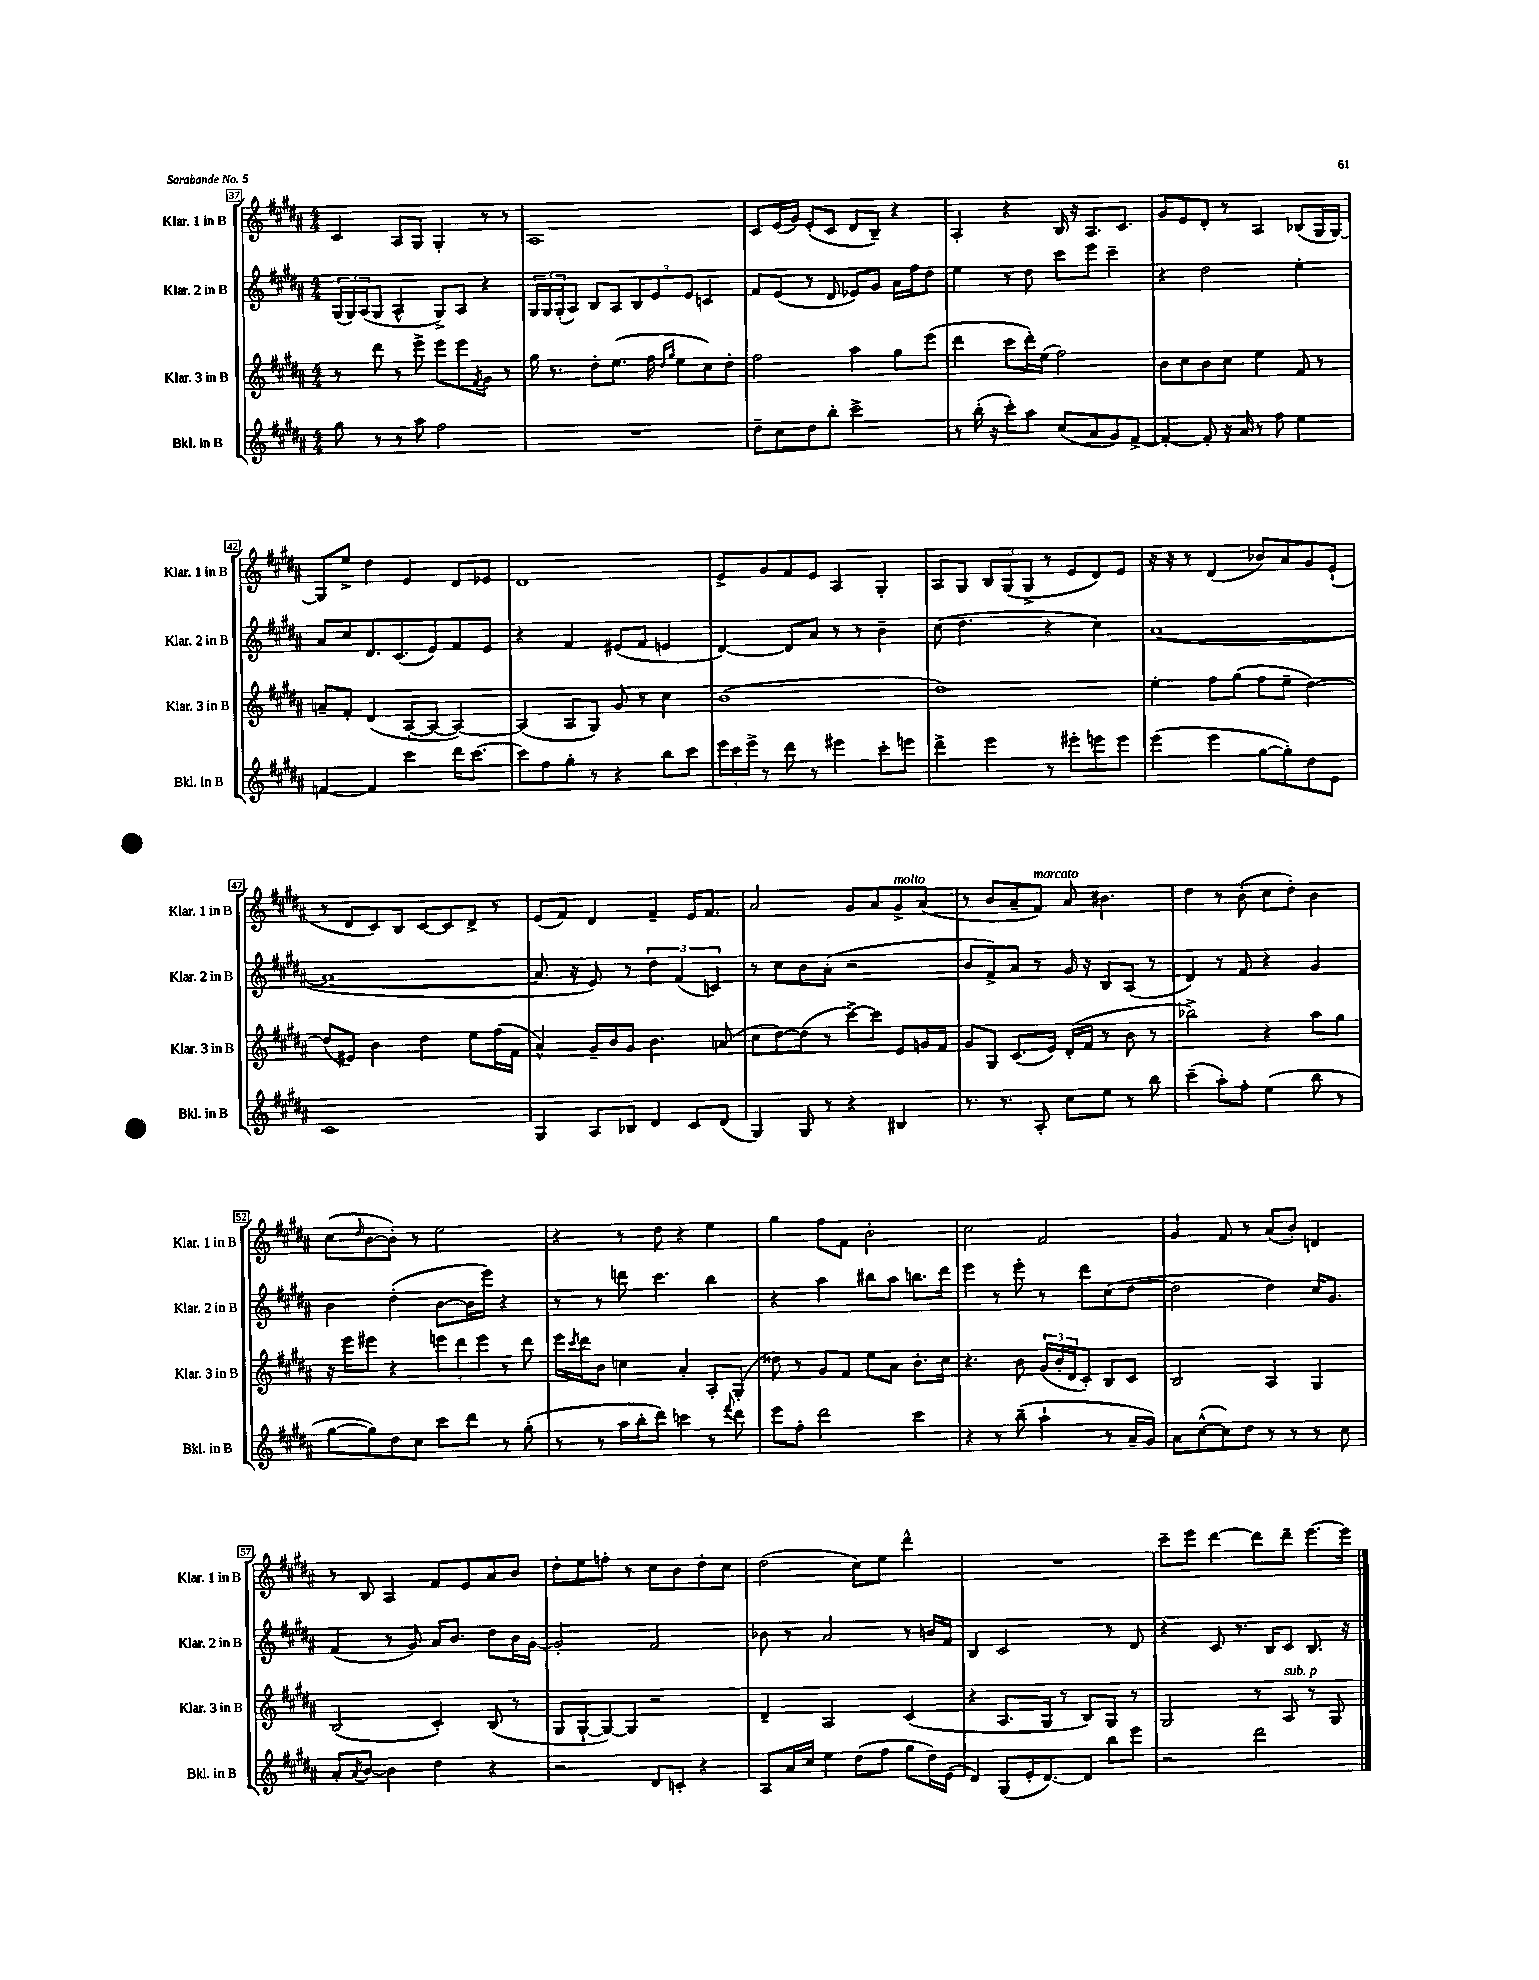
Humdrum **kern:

**kern	**kern	**kern	**kern
*part4	*part3	*part2	*part1
*staff4	*staff3	*staff2	*staff1
*I"Bkl. in B	*I"Klar. 3 in B	*I"Klar. 2 in B	*I"Klar. 1 in B
*I'Bkl. in B	*I'Klar. 3 in B	*I'Klar. 2 in B	*I'Klar. 1 in B
*clefG2	*clefG2	*clefG2	*clefG2
*k[f#c#g#d#a#]	*k[f#c#g#d#a#]	*k[f#c#g#d#a#]	*k[f#c#g#d#a#]
*M4/4	*M4/4	*M4/4	*M4/4
=37	=37	=37	=37
8gg#\	8r	(24G#/LL	4c#/
.	.	24G#/)	.
.	.	(24A#/J	.
8r	8ddd#\	8G#/J	.
8r	8r	4A#^^/	8A#/L
8aa#\	8eee^\	.	8G#/J
2ff#\	8eee\L	8G#^/L)	4G#'/
.	8eee\	8A#/J	.
.	8qf#/	.	.
.	8g#\J	4r	8r
.	8r	.	8r
=38	=38	=38	=38
1r	16gg#\	24G#/LL	1A#
.	.	24G#/	.
.	8.r	.	.
.	.	(24G#'/J	.
.	.	8A#/J)	.
.	8dd#'\L	8B/L	.
.	(8.ee\J	8A#/J	.
.	.	12B/L	.
.	16ff#\	.	.
.	.	12e/	.
.	16qqdd#/LL	.	.
.	16qqgg#/JJ	.	.
.	8ee\L	.	.
.	.	12e/J	.
.	8cc#\)	4cn/	.
.	8dd#'\J	.	.
=39	=39	=39	=39
8dd#~\L	2ff#\	8f#/L	8c#/L
8cc#\	.	(8e/J	(16e/L
.	.	.	16g#/JJ)
8dd#\	.	8r	(8e'/L
8bb'\J	.	8d#/	8c#/J
2ccc#^\	4aa#\	8e-X/L)	8d#/L
.	.	8g#/J	8B~/J)
.	8gg#\L	16a#\LL	4r
.	.	16ff#\J	.
.	(8eee\J	8dd#\J	.
=40	=40	=40	=40
8r	4ddd#\	4ee\	4A#'/
(16bb'\	.	.	.
16r	.	.	.
8ccc#'\L)	8ccc#\L	8r	4r
8aa#\J	16ddd#'\L)	8dd#\	.
.	(16ee\JJ	.	.
(8cc#/L	2ff#\)	8ccc#\L	16B/
.	.	.	16r
8a#/	.	8eee\J	8.A#/L
8g#/)	.	4ccc#~\	.
.	.	.	8.c#/J
[8f#^/J	.	.	.
=41	=41	=41	=41
4f#'/_	8b\L	4r	8g#/L
.	8cc#\	.	8e/
8f#'/]	8b\	2dd#\	8d#'/J
16r	8cc#\J	.	8r
16a#/	.	.	.
8r	4ee\	.	4A#/
8ff#\	.	.	.
4ee\	8f#/	4ee'\	(8B-X/L
.	8r	.	16G#/L
.	.	.	[16G#/JJ)
!!LO:LB:g=z
=42	=42	=42	=42
[4fn/	8an~/L	8a#/L	8G#/L]
.	8f#'/J	8cc#/	8ee^/J
4f/]	(4d#/	8.d#/	4dd#\
.	.	(8.c#/	.
4ccc#\	[8A#'/L	.	4e/
.	8A#/J_	8e/)	.
16ddd#\KL	4A#/_)	8f#/	8d#/L
[8.ccc#\J	.	.	.
.	.	8e/J	8e-X/J
=43	=43	=43	=43
8ccc#\L]	(4A#/]	4r	1d#
8ff#\	.	.	.
8gg#'\J	8A#/L	4f#/	.
8r	8G#/J)	.	.
4r	8g#/	(8e#X/L	.
.	8r	8f#/J	.
8bb\L	4cc#\	4en/	.
8ccc#\J	.	.	.
=44	=44	=44	=44
24eee\LL	(1b	[4d#/)	8e^/L
24ccc#\	.	.	.
24eee^\JJ	.	.	.
8r	.	.	8g#/
8ddd#\	.	8d#/L]	8f#/
8r	.	8a#/J	8e/J
4eee#X\	.	8r	4A#/
.	.	8r	.
8ccc#'\L	.	4b~\	4G#'/
8eeen\J	.	.	.
=45	=45	=45	=45
4ddd#^\	1dd#)	(8cc#\	8A#/L
.	.	4.dd#\	8G#/J
4eee\	.	.	12B/L
.	.	.	(12G#/
.	.	.	12G#^/J
8r	.	4r	8r
8eee#X'\L	.	.	8e/L
8eeen\	.	4cc#\)	8d#/)
8eee\J	.	.	8e/J
=46	=46	=46	=46
(4eee\	4ee'\	([1a#	16r
.	.	.	16r
.	.	.	8r
4eee\	8ff#\L	.	(4d#/
.	(8gg#\J	.	.
[8gg#\L	8ff#\L	.	8b-X/L)
8gg#'\])	8ee~\J	.	8a#/
8dd#\	[4dd#\)	.	8g#/
8e\J	.	.	(8e`/J
!!LO:LB:g=z
=47	=47	=47	=47
1c#	(8dd#/L]	1a#_	8r
.	8e#X/J)	.	8d#/L
.	4b\	.	8c#/)
.	.	.	8B/J
.	4dd#\	.	[8c#/L
.	.	.	8c#/]
.	8ee\L	.	8d#^/J
.	(16ff#\L	.	8r
.	16f#\JJ	.	.
=48	=48	=48	=48
4G#/	4a#^^/)	8.a#/]	(8e/L
.	.	.	8f#/J)
.	.	16r	.
8A#/L	16g#~/LL	8e/)	4d#/
.	16b/J	.	.
8B-X/J	8g#/J	8r	.
4d#/	4.b\	6dd#\	4f#~/
.	.	(6f#/	.
8c#/L	.	.	16e/KL
.	.	.	8.f#/J
.	.	6cn/)	.
(8d#/J	(8an/	.	.
=49	=49	=49	=49
4G#/)	8cc#\L	8r	2a#/
.	[8dd#\)	8cc#\L	.
8G#/	(8dd#\J]	8b\	.
8r	8r	(8a#'\J	.
4r	[8ccc#^\L)	2r	8g#/L
.	8ccc#\J]	.	8a#/
!	!	!	!LO:TX:a:i:t=molto
4B#X/	8e/L	.	8g#^/
.	16gn/L	.	(8a#/J
.	16f#/JJ	.	.
=50	=50	=50	=50
8.r	8g#/L	8b/L	8r
.	8G#/J	8f#^/)	8b/L
8.r	.	.	.
.	(8.c#/L	8a#/J	8a#~/
!	!	!	!LO:TX:a:i:t=marcato
8A#'/	.	8r	8f#/J)
.	16e/Jk)	.	.
8cc#\L	(16d#'/LL	16g#/	8a#/
.	16f#/JJ	16r	.
8ee\J	8r	8B/L	4.b#X\
8r	8b\	(8A#/J	.
8bb\	8r	8r	.
=51	=51	=51	=51
(4ccc#~\	2bb-X^\)	4d#/)	4dd#\
8aa#'\L)	.	8r	8r
8ff#'\J	.	8f#/	(8b'\
(4ee\	4r	4r	8cc#\L
.	.	.	8dd#'\J)
8bb\	8aa#\L	4g#/	4b\
8r	8gg#\J	.	.
!!LO:LB:g=z
=52	=52	=52	=52
[8gg#\L	16r	4b\	(8cc#\L
.	16eee\KL	.	.
.	.	.	16qqdd#/
8gg#\])	8eee#X\J	.	[8b\
8dd#\	4r	(4dd#'\	8b'\J])
8cc#\J	.	.	8r
8ccc#\L	12eeen\L	[8b\L	2ee\
.	12ddd#\	.	.
8ddd#\J	.	16b\L]	.
.	12eee\J	.	.
.	.	16eee\JJ)	.
8r	8r	4r	.
(8gg#'\	8ddd#\	.	.
=53	=53	=53	=53
8r	16eee\LL	8r	4r
.	8qccc#/	.	.
.	16ddd#\J	.	.
8r	8b\J	8r	.
16aa#\LL	4ccn\	8dddn\	8r
16bb'\J	.	.	.
8ddd#\J)	.	4.ccc#\	8dd#\
4cccn\	4a#'/	.	4r
8r	8A#'/L	4bb\	4ee\
8qqfff#/	.	.	.
8ddd#\	(8G#'/J	.	.
=54	=54	=54	=54
8eee\L	8dd##X\)	4r	4gg#\
8ff#'\J	8r	.	.
2ddd#\	8g#/L	4aa#\	8ff#\L
.	8f#/J	.	8f#\J
.	8ee\L	8bb#X\L	2b'\
.	8a#\J	8aa#\J	.
4ccc#\	8.b'\L	8.bbn\L	.
.	16cc#\Jk	16ddd#\Jk	.
=55	=55	=55	=55
4r	4.r	4eee\	2cc#\
8r	.	8r	.
(8bb~\	8b\	8eee'\	.
4aa#`\	(24g#/LL	8r	2f#/
.	24b'/	.	.
.	24d#/J	.	.
.	8c#'/J)	8ddd#\L	.
8r	8B/L	(8cc#\	.
16a#~/LL	8c#/J	[8dd#\J	.
16g#/JJ)	.	.	.
=56	=56	=56	=56
8a#\L	2B/	2dd#\]	4g#/
([8cc#^^\	.	.	.
8cc#\])	.	.	8f#/
8dd#\J	.	.	8r
8r	4A#/	4dd#\)	(8a#/L
8r	.	.	8b'/J)
8r	4G#/	16cc#/KL	4dn/
.	.	8.g#/J	.
8cc#\	.	.	.
!!LO:LB:g=z
=57	=57	=57	=57
8a#'/L	(2B/	(4f#/	8r
8qa#/	.	.	.
[8b/J	.	.	8B/
4b\]	.	8r	4A#/
.	.	8g#/)	.
4dd#\	4c#'/)	16a#/KL	8f#/L
.	.	8.b/J	.
.	.	.	8e/
4r	(8B/	8dd#\L	8a#/
.	8r	16b\L	8b/J
.	.	[16g#\JJ	.
=58	=58	=58	=58
2r	8G#/L	2g#'/]	8dd#'\L
.	[8G#`/	.	8ee\
.	8G#/_)	.	8ffn'\J
.	8G#/J]	.	8r
8d#/L	2r	2f#/	8cc#\L
8cn'/J	.	.	8b\
4r	.	.	8dd#'\
.	.	.	8cc#\J
=59	=59	=59	=59
8A#/L	4d#~/	8b-X\	(2dd#\
16a#/L	.	8r	.
16cc#/JJ	.	.	.
4ee\	2A#/	2a#/	.
(8dd#\L	.	.	8cc#\L)
8ff#\J	.	.	8ee\J
8gg#\L	(4c#/	8r	4ddd#^^\
16dd#\L)	.	16bn/LL	.
(16e\JJ	.	16f#/JJ	.
=60	=60	=60	=60
4d#/)	4r	4B/	1r
(8G#/L	8.A#/L	2c#/	.
16e'/K	.	.	.
[8.d#/)	16G#/Jk	.	.
.	8r	.	.
8d#/J]	8B/L)	.	.
8bb\L	8G#/J	8r	.
8eee\J	8r	8d#/	.
=61	=61	=61	=61
2r	2G#/	4r	8ccc#~\L
.	.	.	8eee\J
.	.	8c#/	[4ddd#\
.	.	8.r	.
2ddd#\	8r	.	8ddd#\L]
.	.	16B/KL	.
!	!LO:TX:a:i:t=sub. p	!	!
.	8A#/	8c#/J	8ddd#~\J
.	8r	8.B/	[8.eee\L
.	8G#/	.	.
.	.	16r	16eee\Jk]
==	==	==	==
*-	*-	*-	*-
